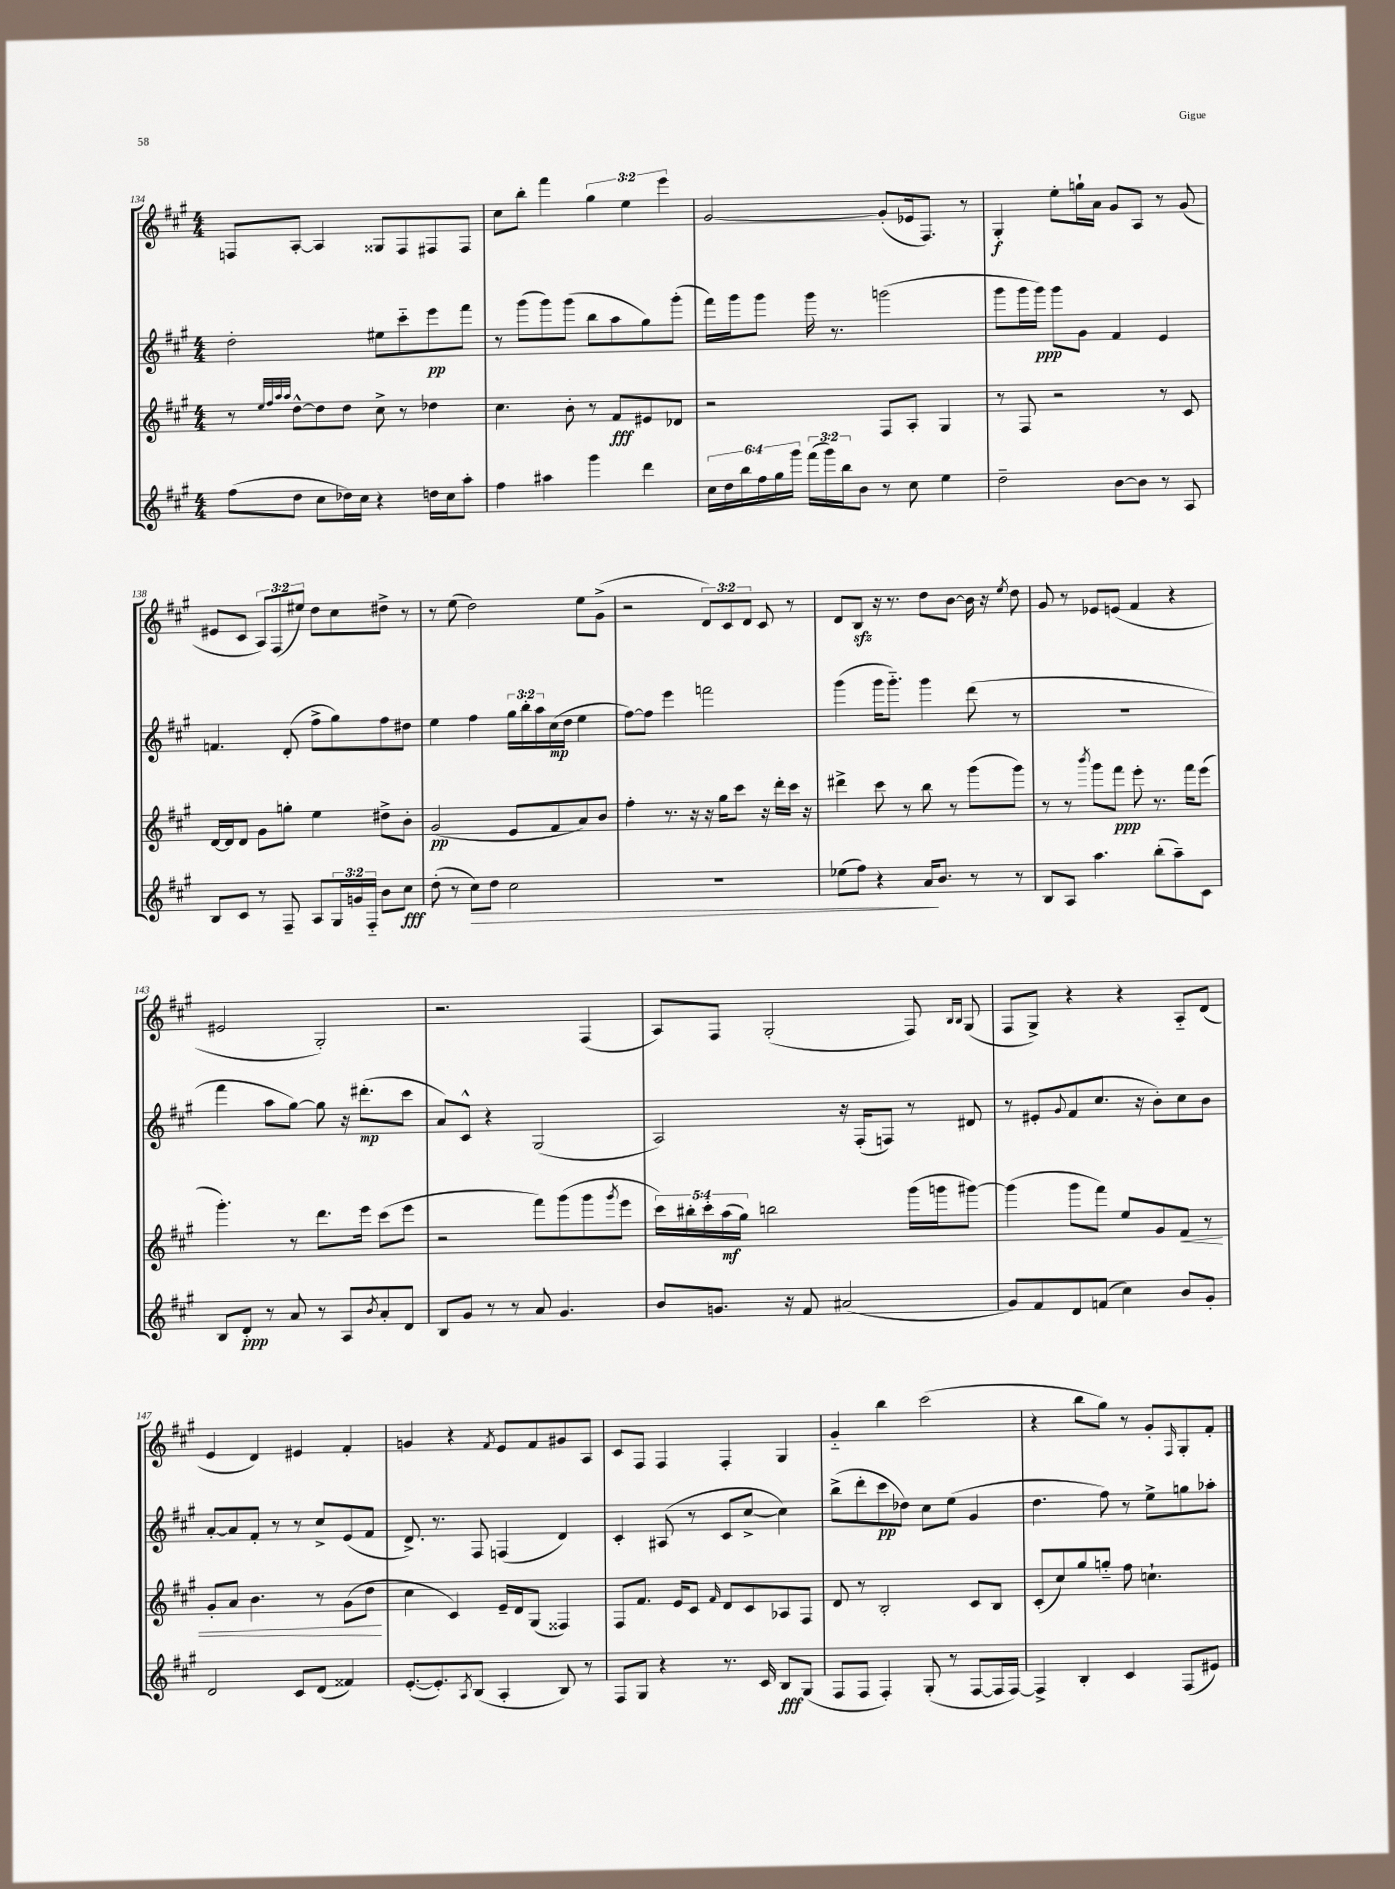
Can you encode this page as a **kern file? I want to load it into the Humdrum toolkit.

**kern	**kern	**kern	**kern
*staff4	*staff3	*staff2	*staff1
*clefG2	*clefG2	*clefG2	*clefG2
*k[f#c#g#]	*k[f#c#g#]	*k[f#c#g#]	*k[f#c#g#]
*M4/4	*M4/4	*M4/4	*M4/4
(8ff#	8r	2dd'	8F
.	32qqee	.	.
.	32qqff#	.	.
.	32qqaa	.	.
.	32qqaa	.	.
8dd	[8dd^^	.	[8A'
8cc#	8dd]	.	4A]
16dd-)	8dd	.	.
16cc#	.	.	.
4r	8cc#^	8ee#	8G##
.	8r	8ccc#'~	8F
16dd	4dd-	8eee	8F#
16cc#	.	.	.
8aa'	.	8fff#	8F#
=	=	=	=
4ff#	4.cc#	8r	8cc#
.	.	(8ggg#	8bb'
4aa#	.	8ggg#)	4fff#
.	8b'	(8ggg#	.
4ggg#	8r	8bb	6gg#
.	8f#	8aa	.
.	.	.	6ee
4ddd	8e#	8gg#)	.
.	.	.	6eee
.	8d-	(8ggg#'	.
=	=	=	=
24cc#	2r	16fff#)	[2g#
24dd	.	.	.
.	.	16ggg#	.
24bb	.	.	.
24ff#	.	8ggg#	.
24gg#	.	.	.
24ggg#	.	.	.
(24fff#	.	16ggg#	.
24ggg#)	.	.	.
.	.	8.r	.
24bb	.	.	.
8b	.	.	.
8r	8F#	(2ggg	(8g#']
8cc#	8A'	.	16e-
.	.	.	8.F#)
4ee	4G#	.	.
.	.	.	8r
=	=	=	=
2dd~	8r	8ggg#	4G#'
.	8F#	16ggg#	.
.	.	16ggg#)	.
.	2r	8ggg#	8ee'
.	.	8g#	16gg`
.	.	.	16a
[8b	.	4f#	8g#
8b]	.	.	8A
8r	8r	4e	8r
8A	8c#	.	(8g#
=	=	=	=
8B	[16d	4.f	8e#
.	16d]	.	.
8c#	8d	.	8c#
8r	8g#	.	12A)
.	.	.	(12F#
8F#~	8gg'	(8d'	.
.	.	.	12ee#)
8A	4ee	8ff#^	8dd
24G#	.	8gg#)	8cc#
24g	.	.	.
24F#'~	.	.	.
8b	8dd#^	8ff#	8dd#^
8cc#	8b'	8dd#	8r
=	=	=	=
(8dd'	(2g#	4ee	8r
8r	.	.	(8ee
8cc#)	.	4ff#	2dd)
8dd	.	.	.
2cc#	8e	24gg#	.
.	.	24bb'	.
.	.	24aa	.
.	8f#	(16cc#	.
.	.	16dd	.
.	8a)	4ee	8ee
.	8b	.	(8g#^
=	=	=	=
1r	4ff#'	[8ff#)	2r
.	.	8ff#]	.
.	8.r	4eee	.
.	16r	.	.
.	16r	2fff	12d)
.	16gg#	.	.
.	.	.	12c#
.	8ccc#	.	.
.	.	.	12d
.	16r	.	8c#
.	16ddd'	.	.
.	16ccc#	.	8r
.	16r	.	.
=	=	=	=
(8ee-	4ddd#^	(4ggg#	8d
8ff#)	.	.	8B
4r	8ccc#	16ggg#	16r
.	.	8.ggg#'~)	8.r
.	8r	.	.
16a	8bb	4ggg#	8dd
8.b	.	.	.
.	8r	.	[8b
8r	(8ggg#	(8ddd	16b]
.	.	.	16r
.	.	.	8qee
8r	8ggg#)	8r	8dd
=	=	=	=
8B	8r	1r	8g#
8A	8r	.	8r
.	8qbbb	.	.
4.aa	8ggg#	.	8e-
.	8fff#	.	(8e
.	8eee'	.	4f#
(8bb'	8.r	.	.
8aa~)	.	.	4r
.	16fff#	.	.
8c#	(8eee	.	.
=	=	=	=
8B	4.ggg#')	4fff#	2e#
8d'	.	.	.
8r	.	8aa	.
8a	8r	[8gg#)	.
8r	8.ddd	8gg#]	2G#')
8A	.	16r	.
.	16eee	(8.ddd#'	.
8qb	.	.	.
8a'	(8ccc#	.	.
8d	8eee	8ccc#	.
=	=	=	=
8B	2r	8a)	2.r
8g#	.	8c#^^	.
8r	.	4r	.
8r	.	.	.
8a	8fff#)	(2G#	.
4.g#	(8ggg#	.	.
.	8ggg#	.	(4F#
.	8qggg#	.	.
.	8eee	.	.
=	=	=	=
8b	20ccc#)	2A)	8A)
.	20bb#'	.	.
.	20ccc#'	.	.
8.g	.	.	8F#
.	(20aa	.	.
.	20gg#)	.	.
.	2bb	.	(2G#'
16r	.	.	.
8f#	.	.	.
(2a#	.	16r	.
.	.	(16F#'	.
.	.	8F)	.
.	(16ggg#	8r	8F#)
.	16ggg	.	.
.	.	.	16qqB
.	.	.	16qqB
.	[8ggg#)	8d#	(8G#
=	=	=	=
8g#)	(4ggg#]	8r	8F#
8f#	.	8e#'	8G#^)
.	.	8qqg#	.
8d	8ggg#	(8f#	4r
(8f	8fff#)	8.cc#	.
4cc#)	8ee	.	4r
.	.	16r	.
.	8g#	8b')	.
8b	8f#	8cc#	8A'~
8g#'	8r	8b	(8d
=	=	=	=
2d	8g#'	[8a'	4e
.	8a	8a]	.
.	4.b	8f#'	4d)
.	.	8r	.
8c#	.	8r	4e#
(8d	8r	8cc#^	.
4f##)	(8g#	(8e	4f#'
.	8dd	8f#	.
=	=	=	=
([8.e'	4cc#	8.d^)	4g
8.e'])	.	8.r	.
.	4c#)	.	4r
8qA	.	.	.
(8B	.	8F#	.
.	.	.	8qf#
4A'	16e~	(4F	8e
.	16d	.	.
.	(8G#	.	8f#
8B)	4F##)	4d)	8g#
8r	.	.	8A
=	=	=	=
8F#	8F#	4c#'	8c#
8G#	8.f#	.	8F#
4r	.	(8A#	4F#
.	16e	.	.
.	8c#	8r	.
.	16qqf#	.	.
8.r	8d	8c#	4F#'
.	8c#	[8cc#^	.
16c#	.	.	.
8B	8A-	4cc#])	4G#
(8G#	8F#	.	.
=	=	=	=
8F#	8d	(8bb^	4g#'~
8F#	8r	8ddd'	.
4F#')	2B'	8ccc#	4bb
.	.	8dd-)	.
(8G#'	.	8cc#	(2ccc#
8r	.	(8ee	.
[8F#	8c#	4g#	.
16F#]	8B	.	.
[16F#)	.	.	.
=	=	=	=
4F#^]	(8c#'	4.dd	4r
.	8cc#)	.	.
4B'	8gg#	.	8bb
.	8gg'~	8ff#)	8gg#)
4c#	8ff#	8r	8r
.	4.cc`	8ee^	8g#'
.	.	.	16qqF#
(8F#	.	8gg	8G#'
8e#)	.	8aa-'	8f#'
==	==	==	==
*-	*-	*-	*-
